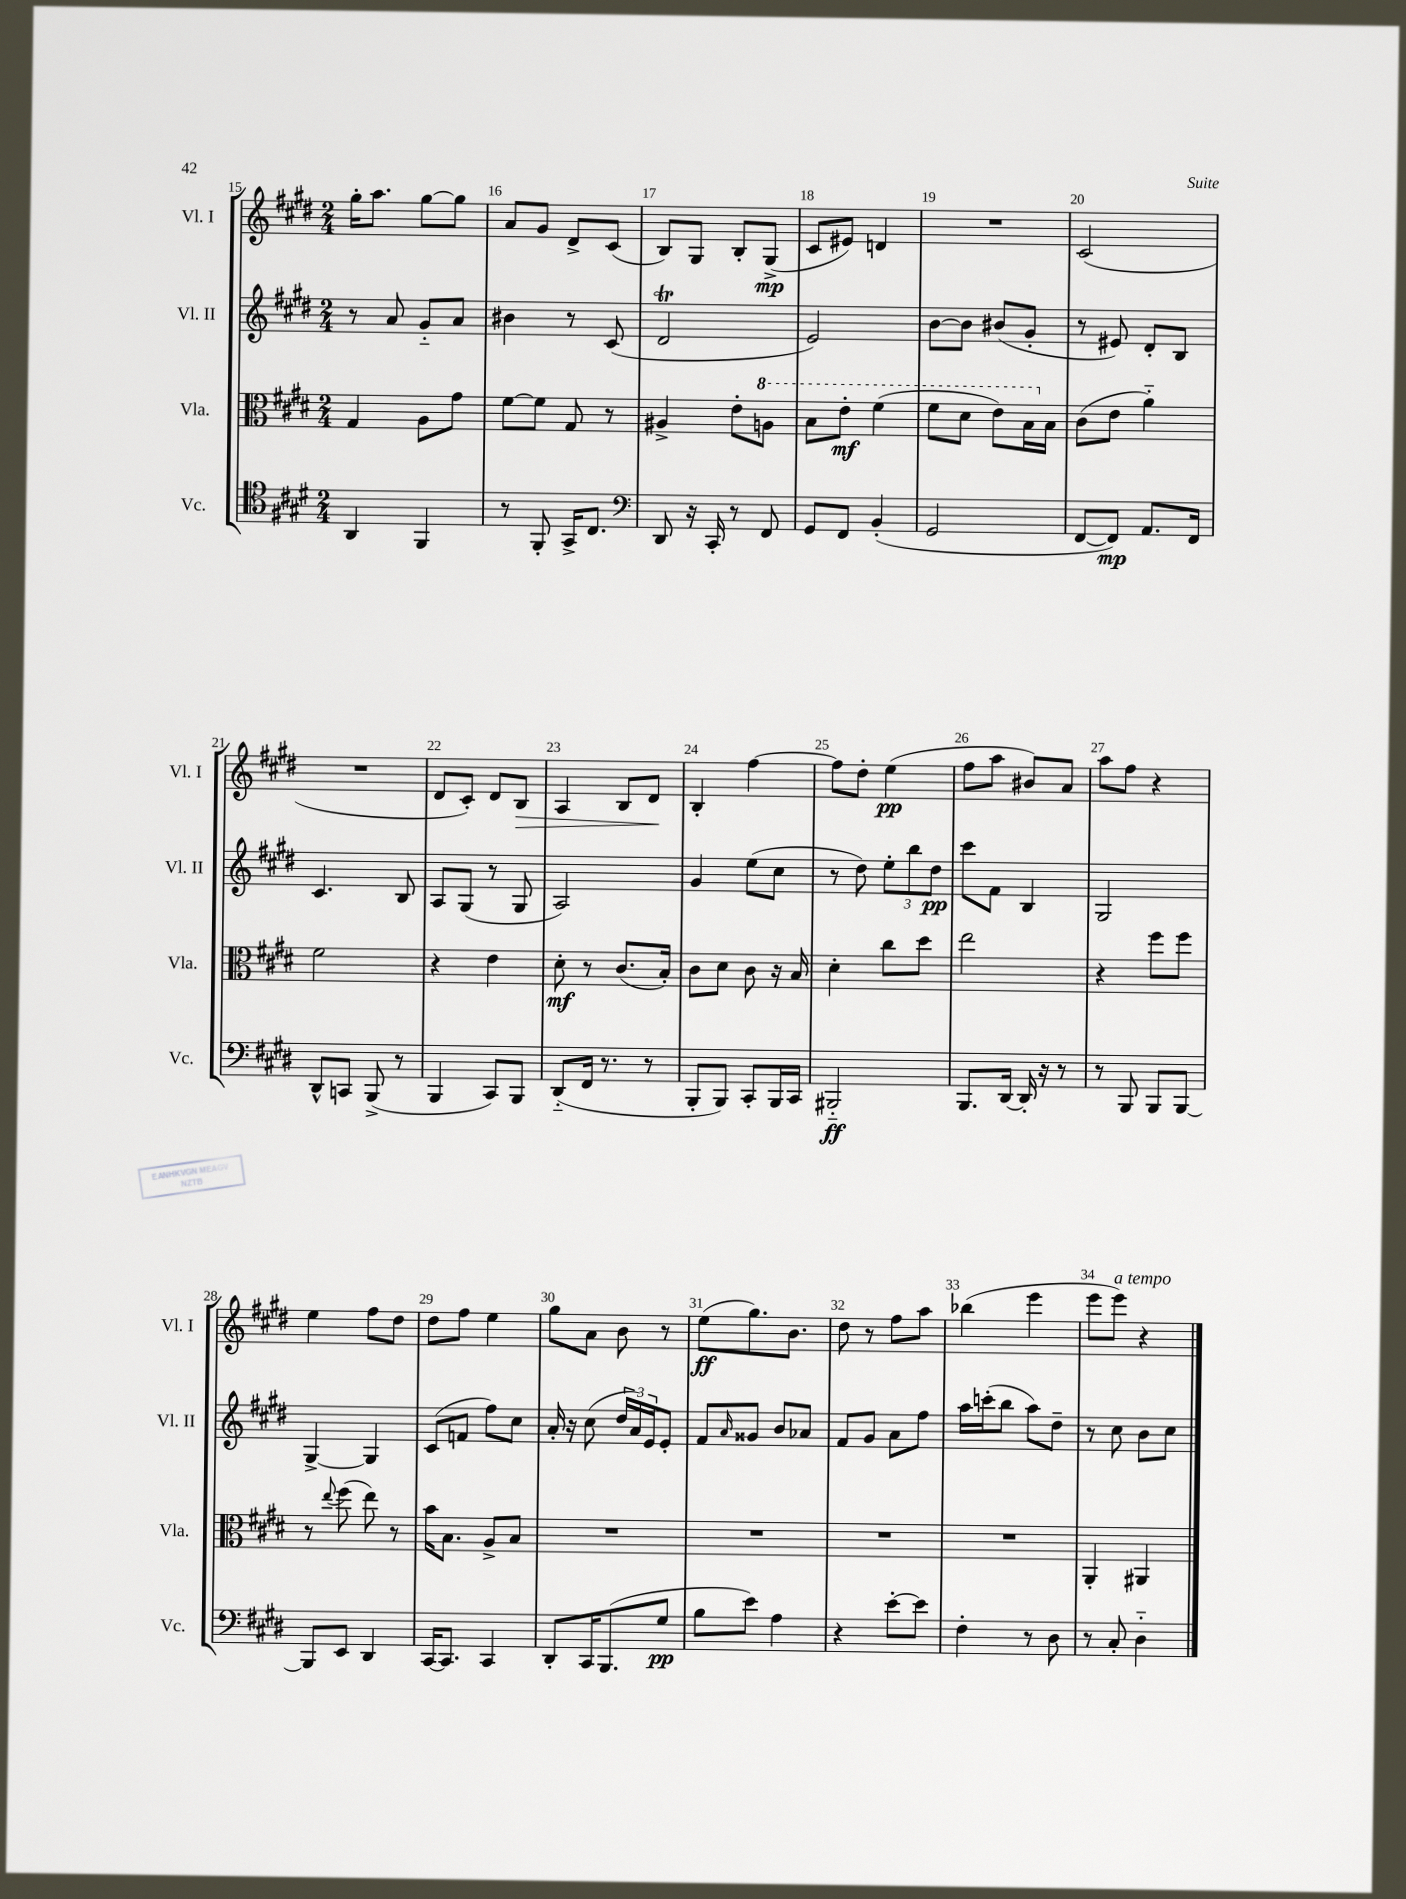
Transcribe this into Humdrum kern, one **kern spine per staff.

**kern	**dynam	**kern	**dynam	**kern	**dynam	**kern	**dynam
*part4	*part4	*part3	*part3	*part2	*part2	*part1	*part1
*staff4	*staff4	*staff3	*staff3	*staff2	*staff2	*staff1	*staff1
*I"Vc.	*	*I"Vla.	*	*I"Vl. II	*	*I"Vl. I	*
*I'Vc.	*	*I'Vla.	*	*I'Vl. II	*	*I'Vl. I	*
*clefC4	*	*clefC3	*	*clefG2	*	*clefG2	*
*k[f#c#g#d#]	*	*k[f#c#g#d#]	*	*k[f#c#g#d#]	*	*k[f#c#g#d#]	*
*M2/4	*	*M2/4	*	*M2/4	*	*M2/4	*
=15	=15	=15	=15	=15	=15	=15	=15
4AA/	.	4G#/	.	8r	.	16gg#'\KL	.
.	.	.	.	.	.	8.aa\J	.
.	.	.	.	8a/	.	.	.
4FF#/	.	8A\L	.	8g#/L	.	[8gg#\L	.
.	.	8g#\J	.	8a/J	.	8gg#\J]	.
=16	=16	=16	=16	=16	=16	=16	=16
8r	.	[8f#\L	.	4b#X\	.	8a/L	.
8FF#'/	.	8f#\J]	.	.	.	8g#/J	.
16GG#^/KL	.	8G#/	.	8r	.	8d#^/L	.
8.C#/J	.	.	.	.	.	.	.
.	.	8r	.	(8c#/	.	(8c#/J	.
=17	=17	=17	=17	=17	=17	=17	=17
*clefF4	*	*	*	*	*	*	*
8DD#/	.	4A#X^/	.	2d#t/	.	8B/L)	.
16r	.	.	.	.	.	8G#/J	.
16CC#'/	.	.	.	.	.	.	.
8r	.	8e'\L	.	.	.	8B'/L	.
*	*	*8va	*	*	*	*	*
8FF#/	.	8an\J	.	.	.	(8G#^/J	mp
=18	=18	=18	=18	=18	=18	=18	=18
8GG#/L	.	8b\L	.	2e/)	.	8c#/L	.
8FF#/J	.	8ee'\J	mf	.	.	8e#X/J)	.
(4BB'/	.	(4ff#\	.	.	.	4dn/	.
=19	=19	=19	=19	=19	=19	=19	=19
2GG#/	.	8ff#\L	.	[8b\L	.	2r	.
.	.	8dd#\J	.	8b\J]	.	.	.
.	.	8ee\L)	.	(8b#X/L	.	.	.
.	.	16b\L	.	8g#'/J	.	.	.
*	*	*X8va	*	*	*	*	*
.	.	16B\JJ	.	.	.	.	.
=20	=20	=20	=20	=20	=20	=20	=20
[8FF#/L	.	(8c#\L	.	8r	.	(2c#/	.
8FF#/J])	mp	8e\J	.	8e#X/)	.	.	.
8.AA/L	.	4a\)	.	8d#'/L	.	.	.
.	.	.	.	8B/J	.	.	.
16FF#/Jk	.	.	.	.	.	.	.
!!LO:LB:g=z
=21	=21	=21	=21	=21	=21	=21	=21
8DD#^^/L	.	2f#\	.	4.c#/	.	2r	.
8CCn/J	.	.	.	.	.	.	.
(8BBB^/	.	.	.	.	.	.	.
8r	.	.	.	8B/	.	.	.
=22	=22	=22	=22	=22	=22	=22	=22
4BBB/	.	4r	.	8A/L	.	8d#/L	.
.	.	.	.	(8G#/J	.	8c#'/J)	.
8CC#/L)	.	4e\	.	8r	.	8d#/L	.
!	!	!	!	!	!	!	!LO:HP:b
8BBB/J	.	.	.	8G#/	.	8B/J	>
=23	=23	=23	=23	=23	=23	=23	=23
(8DD#/L	.	8d#'\	mf	2A/)	.	4A/	.
16FF#/Jk	.	8r	.	.	.	.	.
8.r	.	.	.	.	.	.	.
.	.	(8.c#/L	.	.	.	8B/L	.
8r	.	.	.	.	.	8d#/J	.
.	.	16B'/Jk)	.	.	.	.	.
.	.	.	.	.	.	.	]
=24	=24	=24	=24	=24	=24	=24	=24
8BBB'/L	.	8c#\L	.	4g#/	.	4B'/	.
8BBB/J)	.	8d#\J	.	.	.	.	.
8CC#'/L	.	8c#\	.	(8ee\L	.	[4ff#\	.
16BBB/L	.	16r	.	8cc#\J	.	.	.
16CC#/JJ	.	16B/	.	.	.	.	.
=25	=25	=25	=25	=25	=25	=25	=25
2BBB#X/	ff	4d#'\	.	8r	.	8ff#\L]	.
.	.	.	.	8dd#\)	.	8dd#'\J	.
.	.	8cc#\L	.	12ee'\L	.	(4ee\	pp
.	.	.	.	12bb\	.	.	.
.	.	8dd#\J	.	.	.	.	.
.	.	.	.	12dd#\J	pp	.	.
=26	=26	=26	=26	=26	=26	=26	=26
8.BBB/L	.	2ee\	.	8ccc#\L	.	8ff#\L	.
.	.	.	.	8f#\J	.	8aa\J	.
[16DD#/Jk	.	.	.	.	.	.	.
16DD#'/]	.	.	.	4B/	.	8b#X/L)	.
16r	.	.	.	.	.	.	.
8r	.	.	.	.	.	8a/J	.
=27	=27	=27	=27	=27	=27	=27	=27
8r	.	4r	.	2G#/	.	8aa\L	.
8BBB/	.	.	.	.	.	8ff#\J	.
8BBB/L	.	8ff#\L	.	.	.	4r	.
[8BBB/J	.	8ff#\J	.	.	.	.	.
!!LO:LB:g=z
=28	=28	=28	=28	=28	=28	=28	=28
8BBB/L]	.	8r	.	[4G#^/	.	4ee\	.
.	.	8qqee/	.	.	.	.	.
8EE/J	.	(8ff#\	.	.	.	.	.
4DD#/	.	8ee\)	.	4G#/]	.	8ff#\L	.
.	.	8r	.	.	.	8dd#\J	.
=29	=29	=29	=29	=29	=29	=29	=29
[16CC#/KL	.	16b\KL	.	(8c#/L	.	8dd#\L	.
8.CC#/J]	.	8.B\J	.	.	.	.	.
.	.	.	.	8fn/J	.	8ff#\J	.
4CC#/	.	8A^/L	.	8ff#\L)	.	4ee\	.
.	.	8B/J	.	8cc#\J	.	.	.
=30	=30	=30	=30	=30	=30	=30	=30
8DD#'/L	.	2r	.	16a'/	.	8gg#\L	.
.	.	.	.	16r	.	.	.
16CC#/K	.	.	.	(8cc#\	.	8a\J	.
(8.BBB/	.	.	.	.	.	.	.
.	.	.	.	24dd#/LL	.	8b\	.
.	.	.	.	24a/)	.	.	.
.	.	.	.	24e/J	.	.	.
8G#/J	pp	.	.	8e'/J	.	8r	.
=31	=31	=31	=31	=31	=31	=31	=31
8B\L	.	2r	.	8f#/L	.	(8ee\L	ff
.	.	.	.	16qqa/	.	.	.
8e\J)	.	.	.	8g##X/J	.	8.gg#\)	.
4A\	.	.	.	8b/L	.	.	.
.	.	.	.	.	.	8.b\J	.
.	.	.	.	8a-X/J	.	.	.
=32	=32	=32	=32	=32	=32	=32	=32
4r	.	2r	.	8f#/L	.	8dd#\	.
.	.	.	.	8g#/J	.	8r	.
[8e'\L	.	.	.	8a\L	.	8ff#\L	.
8e\J]	.	.	.	8ff#\J	.	8aa\J	.
=33	=33	=33	=33	=33	=33	=33	=33
4F#'\	.	2r	.	16aa\LL	.	(4bb-X\	.
.	.	.	.	(16cccn'\J	.	.	.
.	.	.	.	8bb\J	.	.	.
8r	.	.	.	8aa\L)	.	4eee\	.
8D#\	.	.	.	8dd#~\J	.	.	.
=34	=34	=34	=34	=34	=34	=34	=34
8r	.	4AA'/	.	8r	.	8eee\L	.
!	!	!	!	!	!	!LO:TX:a:i:t=a tempo	!
8C#'/	.	.	.	8cc#\	.	8eee\J)	.
4D#\	.	4AA#X/	.	8b\L	.	4r	.
.	.	.	.	8cc#\J	.	.	.
==	==	==	==	==	==	==	==
*-	*-	*-	*-	*-	*-	*-	*-
